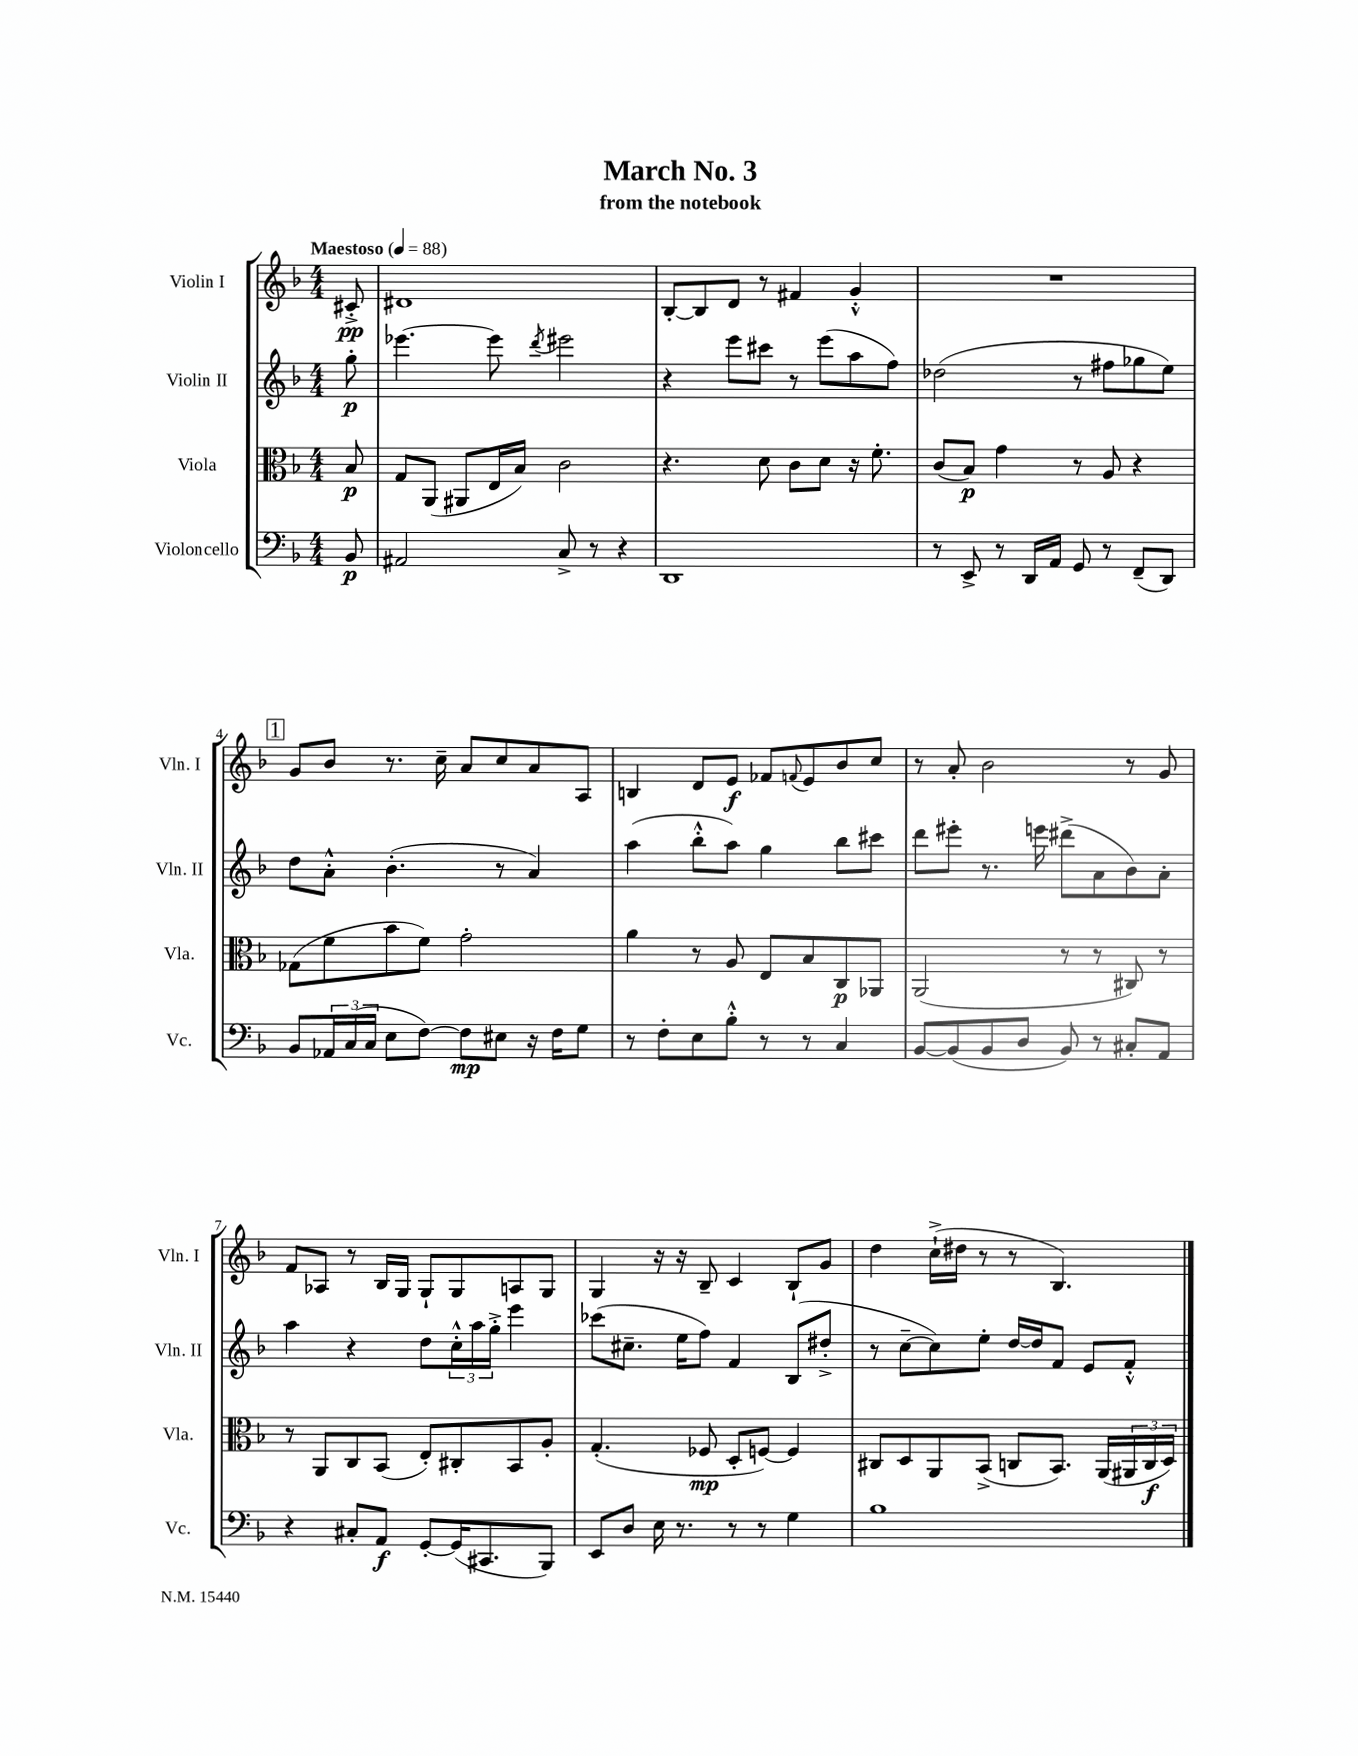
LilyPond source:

\header { title = "March No. 3" subtitle = "from the notebook" }
<<
\new StaffGroup <<
\new Staff = "s0" \with { instrumentName = "Violin I" shortInstrumentName = "Vln. I" } {
    \clef treble \key f \major \numericTimeSignature \time 4/4 \partial 8 \tempo "Maestoso" 4 = 88
    cis'8-.->\pp |
    dis'1 |
    bes8~-. bes8 d'8 r8 fis'4 g'4-.-^ |
    R1 |
    \mark \markup { \box "1" } g'8 bes'8 r8. c''16-- a'8 c''8 a'8 a8 |
    b4 d'8 e'8\f fes'8 \appoggiatura { f'8 } e'8 bes'8 c''8 |
    r8 a'8-. bes'2 r8 g'8 |
    f'8 aes8 r8 bes16 g16 g8-! g8 a8 g8 |
    g4 r16 r16 bes8-- c'4 bes8-! g'8 |
    d''4 c''16-!->( dis''16 r8 r8 bes4.) \bar "|." |
}
\new Staff = "s1" \with { instrumentName = "Violin II" shortInstrumentName = "Vln. II" } {
    \clef treble \key f \major \numericTimeSignature \time 4/4 \partial 8
    g''8-.\p |
    ees'''4.~ ees'''8 \acciaccatura { d'''8 } eis'''2 |
    r4 e'''8 cis'''8 r8 e'''8( a''8 f''8) |
    des''2( r8 fis''8 ges''8 e''8) |
    \mark \markup { \box "1" } d''8 a'8-.-^ bes'4.-.( r8 a'4) |
    a''4( bes''8-.-^ a''8) g''4 bes''8 cis'''8 |
    d'''8 eis'''8-. r8. e'''16 dis'''8->( a'8 bes'8) a'8-. |
    a''4 r4 d''8 \tuplet 3/2 { c''16-.-^ a''16 g''16-.-> } e'''4 |
    ces'''8( cis''8.-- e''16 f''8) f'4 bes8( dis''8-.-> |
    r8 c''8~-- c''8) e''8-. d''16~ d''16 f'8 e'8 f'8-.-^ \bar "|." |
}
\new Staff = "s2" \with { instrumentName = "Viola" shortInstrumentName = "Vla." } {
    \clef alto \key f \major \numericTimeSignature \time 4/4 \partial 8
    bes8\p |
    g8 a,8( ais,8 e16 bes16) c'2 |
    r4. d'8 c'8 d'8 r16 f'8.-. |
    c'8( bes8\p) g'4 r8 a8 r4 |
    \mark \markup { \box "1" } ges8( f'8 bes'8 f'8) g'2-. |
    a'4 r8 a8 e8 bes8 c8\p aes,8 |
    a,2( r8 r8 cis8) r8 |
    r8 a,8 c8 bes,8( e8-.) cis8-. bes,8 a8-. |
    g4.-.( fes8\mp d8-. f8~) f4 |
    cis8 d8 a,8 bes,8->( c8 bes,8.) a,16( \tuplet 3/2 { ais,16 c16\f d16) } \bar "|." |
}
\new Staff = "s3" \with { instrumentName = "Violoncello" shortInstrumentName = "Vc." } {
    \clef bass \key f \major \numericTimeSignature \time 4/4 \partial 8
    bes,8\p |
    ais,2 c8-> r8 r4 |
    d,1 |
    r8 e,8-> r8 d,16 a,16 g,8 r8 f,8--( d,8) |
    \mark \markup { \box "1" } bes,8 \tuplet 3/2 { aes,16 c16( c16 } e8 f8~) f8\mp eis8 r16 f16 g8 |
    r8 f8-. e8 bes8-.-^ r8 r8 c4 |
    bes,8~ bes,8( bes,8 d8 bes,8) r8 cis8-. a,8 |
    r4 cis8-. a,8\f g,8~-. g,16( cis,8. bes,,8) |
    e,8 d8 e16 r8. r8 r8 g4 |
    bes1 \bar "|." |
}
>>
>>
